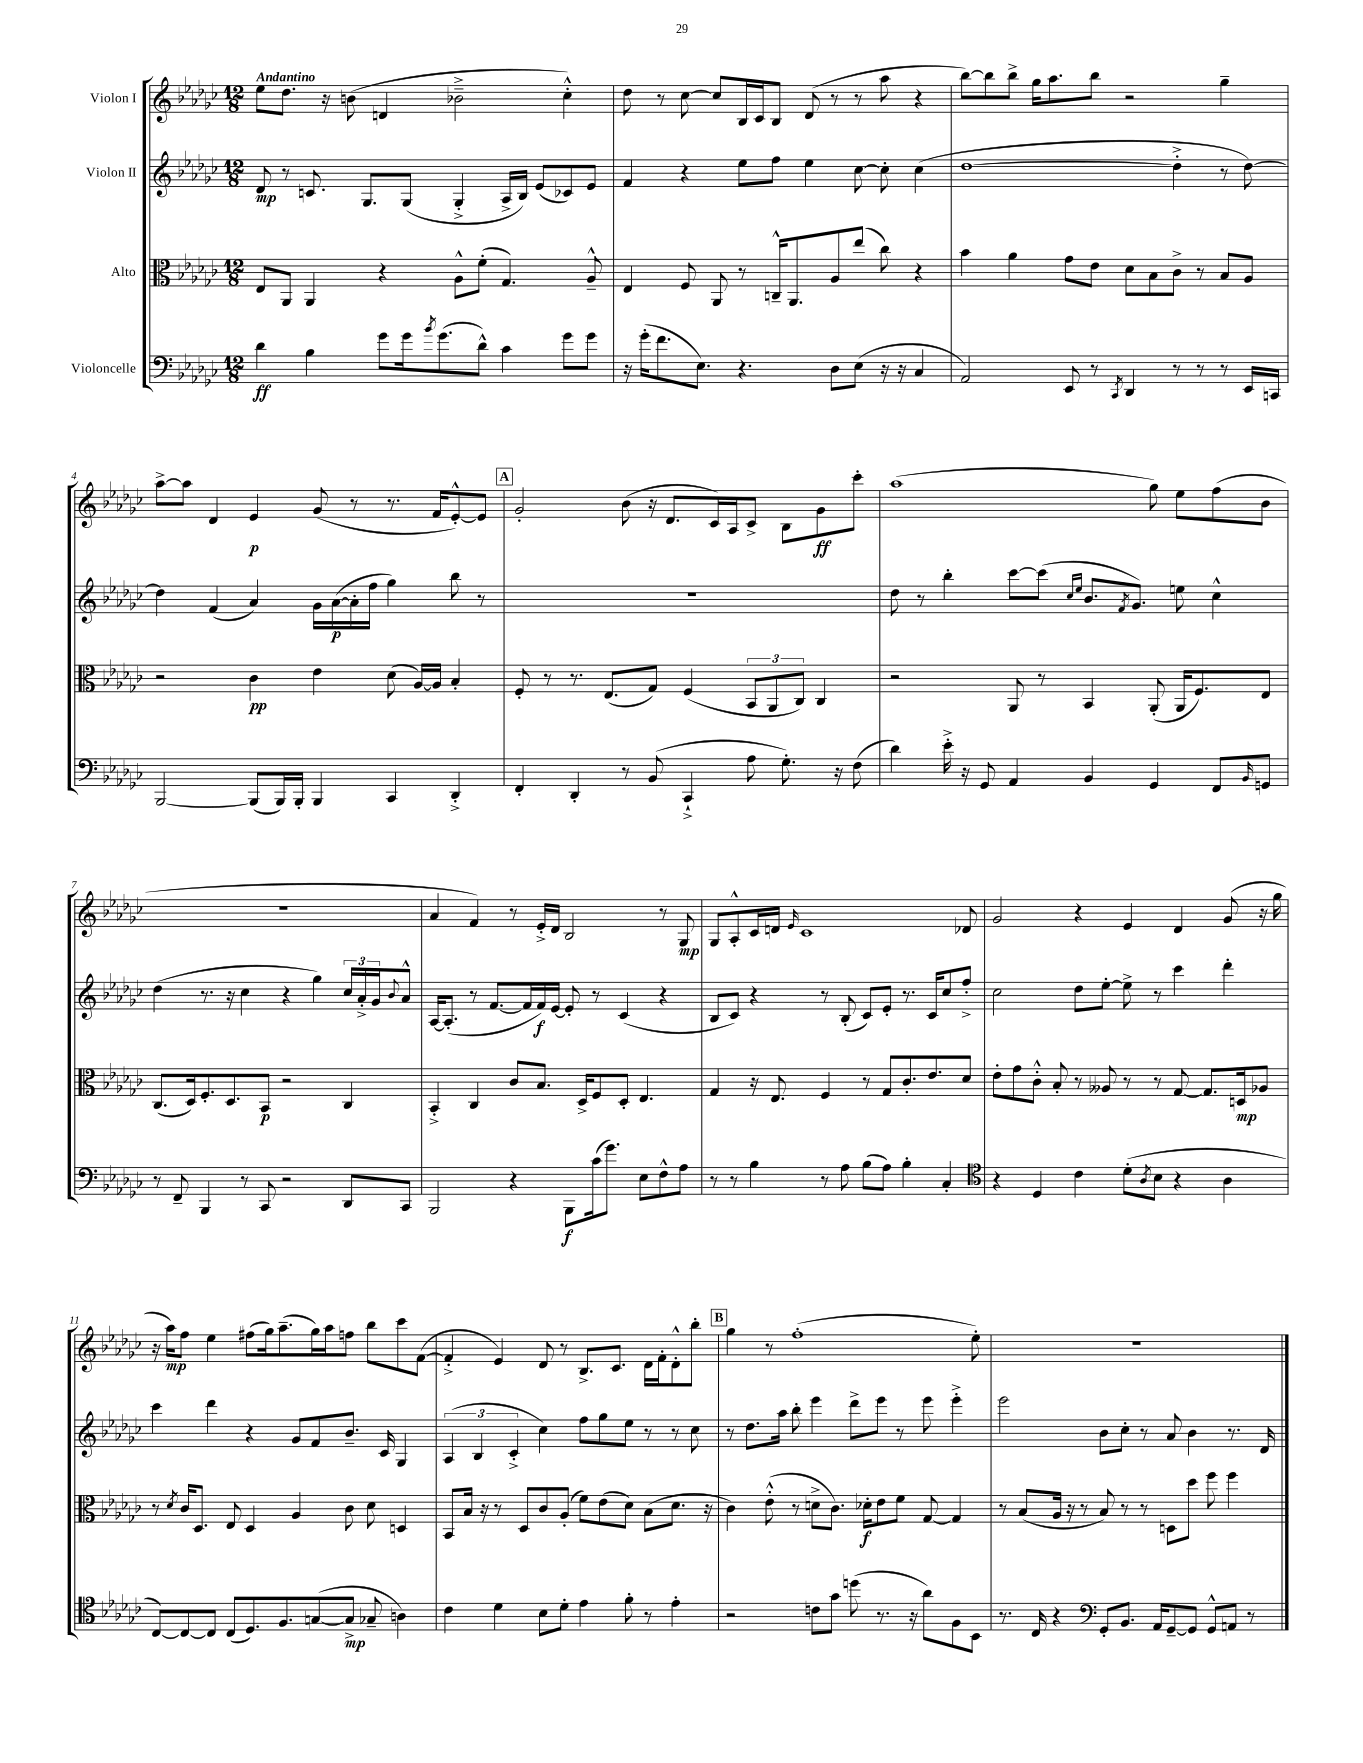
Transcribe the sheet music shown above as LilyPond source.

<<
\new StaffGroup <<
\new Staff = "s0" \with { instrumentName = "Violon I" } {
    \clef treble \key ges \major \numericTimeSignature \time 12/8 \tempo "Andantino"
    ees''8 des''8. r16 b'8( d'4 bes'2---> ces''4-.-^) |
    des''8 r8 ces''8~ ces''8 bes16 ces'16 bes8 des'8( r8 r8 aes''8 r4 |
    bes''8~) bes''8 bes''8-> ges''16 aes''8. bes''8 r2 ges''4-- |
    aes''8~-> aes''8 des'4 ees'4\p ges'8( r8 r8. f'16 ees'8~-.-^) ees'8 |
    \mark \markup { \box "A" } ges'2-. bes'8( r16 des'8. ces'16) aes16 ces'8-> bes8 ges'8\ff ces'''8-. |
    aes''1( ges''8) ees''8 f''8( bes'8 |
    R1. |
    aes'4 f'4) r8 ees'16-.-> des'16 bes2 r8 ges8\mp |
    ges8 aes8-.-^ ces'16 d'16 \grace { ees'16 } ces'1 des'8 |
    ges'2 r4 ees'4 des'4 ges'8( r16 ges''16 |
    r16 aes''16\mp) f''8 ees''4 fis''8( ges''16) aes''8.--( ges''16) aes''16 f''8 bes''8 ces'''8 f'8~( |
    f'4-.-> ees'4) des'8 r8 bes8.-> ces'8. des'16 f'16-. des'8-.-^ bes''8-. |
    \mark \markup { \box "B" } ges''4 r8 f''1-.( ees''8-.) |
    R1. \bar "|." |
}
\new Staff = "s1" \with { instrumentName = "Violon II" } {
    \clef treble \key ges \major \numericTimeSignature \time 12/8
    des'8\mp r8 c'8. ges8. ges8( ges4-.-> aes16-> bes16) ees'8( ces'8) ees'8 |
    f'4 r4 ees''8 f''8 ees''4 ces''8~ ces''8-. ces''4( |
    des''1~ des''4-.-> r8 des''8~) |
    des''4 f'4( aes'4) ges'16 aes'16~\p( aes'16-. f''16 ges''4) bes''8 r8 |
    \mark \markup { \box "A" } R1. |
    des''8 r8 bes''4-. ces'''8~ ces'''8( \grace { ces''16 ees''16 } bes'8. \acciaccatura { f'8 } ges'8.) e''8 ces''4-^ |
    des''4( r8. r16 ces''4 r4 ges''4) \tuplet 3/2 { ces''16 aes'16-.-> ges'16 } \appoggiatura { bes'8 } aes'8-^ |
    aes16~ aes8.-.( r8 f'8.~ f'16 f'16\f) ees'16~ ees'8-. r8 ces'4( r4 |
    bes8 ces'8) r4 r8 bes8-.( ces'8) ees'8-. r8. ces'16 ces''8 f''8-.-> |
    ces''2 des''8 ees''8~-. ees''8-> r8 ces'''4 des'''4-. |
    ces'''4 des'''4 r4 ges'8 f'8 bes'8.-- ces'16 ges4 |
    \tuplet 3/2 { aes4( bes4 ces'4-.-> } ces''4) f''8 ges''8 ees''8 r8 r8 ces''8 |
    \mark \markup { \box "B" } r8 des''8. aes''16 bes''8-. ees'''4 des'''8-> ees'''8 r8 ees'''8 ees'''4-.-> |
    ees'''2 bes'8 ces''8-. r8 aes'8 bes'4 r8. des'16 \bar "|." |
}
\new Staff = "s2" \with { instrumentName = "Alto" } {
    \clef alto \key ges \major \numericTimeSignature \time 12/8
    ees8 aes,8 aes,4 r4 aes8-^ f'8-.( ges4.) aes8---^ |
    ees4 f8 aes,8 r8 c16---^ aes,8. aes8 ees''8( ces''8) r4 |
    bes'4 aes'4 ges'8 ees'8 des'8 bes8 ces'8-> r8 bes8 aes8 |
    r2 ces'4\pp ees'4 des'8( aes16~) aes16 bes4-. |
    \mark \markup { \box "A" } f8-. r8 r8. ees8.( ges8) f4( \tuplet 3/2 { bes,8 aes,8 ces8) } ces4 |
    r2 aes,8 r8 bes,4 aes,8-.( aes,16 f8.) ees8 |
    ces8.( des16) f8.-. des8. bes,8\p r2 ces4 |
    bes,4-.-> ces4 ces'8 bes8. des16-> f8 des8-. ees4. |
    ges4 r16 ees8. f4 r8 ges8 ces'8.-. ees'8. des'8 |
    ees'8-. ges'8 ces'8-.-^ bes8-. r8 aeses8 r8 r8 ges8~ ges8. d16\mp aes8 |
    r8 \acciaccatura { des'8 } ces'16 des8. ees8 des4 aes4 ces'8 des'8 d4 |
    bes,8 bes16 r16 r8 des8 ces'8 aes8-.( f'8) ees'8( des'8) bes8( des'8. r16 |
    \mark \markup { \box "B" } ces'4) ees'8-.-^( r8 d'8-> ces'8.) des'16-.\f ees'8 f'8 ges8~ ges4 |
    r8 bes8( aes16 r16 r8 bes8) r8 r8 d8 des''8 f''8 f''4 \bar "|." |
}
\new Staff = "s3" \with { instrumentName = "Violoncelle" } {
    \clef bass \key ges \major \numericTimeSignature \time 12/8
    des'4\ff bes4 ges'8 ges'16 \acciaccatura { bes'8 } ges'8.( des'8-^) ces'4 ges'8 ges'8 |
    r16 ges'16-.( f'8. ees8.) r4. des8 ees8( r16 r16 ces4 |
    aes,2) ees,8 r8 \acciaccatura { ces,8 } des,4 r8 r8 r8 ees,16 c,16 |
    bes,,2~ bes,,8( bes,,16) bes,,16-. bes,,4 ces,4 des,4-.-> |
    \mark \markup { \box "A" } f,4-. des,4-. r8 bes,8( ces,4-!-> aes8 ges8.-.) r16 f8( |
    des'4) ees'16-.-> r16 ges,8 aes,4 bes,4 ges,4 f,8 \grace { bes,16 } g,8 |
    r8 f,8-- bes,,4 r8 ces,8 r2 des,8 ces,8 |
    bes,,2 r4 bes,,8\f ces'16( ges'8.) ees8 f8-^ aes8 |
    r8 r8 bes4 r8 aes8 bes8( aes8) bes4-. ces4-. |
    \clef tenor r4 des4 ces'4 des'8-.( \acciaccatura { aes8 } bes8 r4 aes4 |
    ces8~) ces8~ ces8 ces8( des8.) f8. g8~( g8->\mp ges8-- a4) |
    ces'4 des'4 bes8 des'8-. ees'4 f'8-. r8 ees'4-. |
    \mark \markup { \box "B" } r2 c'8 ges'8 d''8( r8. r16 aes'8) f8 bes,8 |
    r8. ces16 r4 \clef bass ges,8-. bes,8. aes,16 ges,8~-- ges,8 ges,8-^ a,8 r8 \bar "|." |
}
>>
>>
